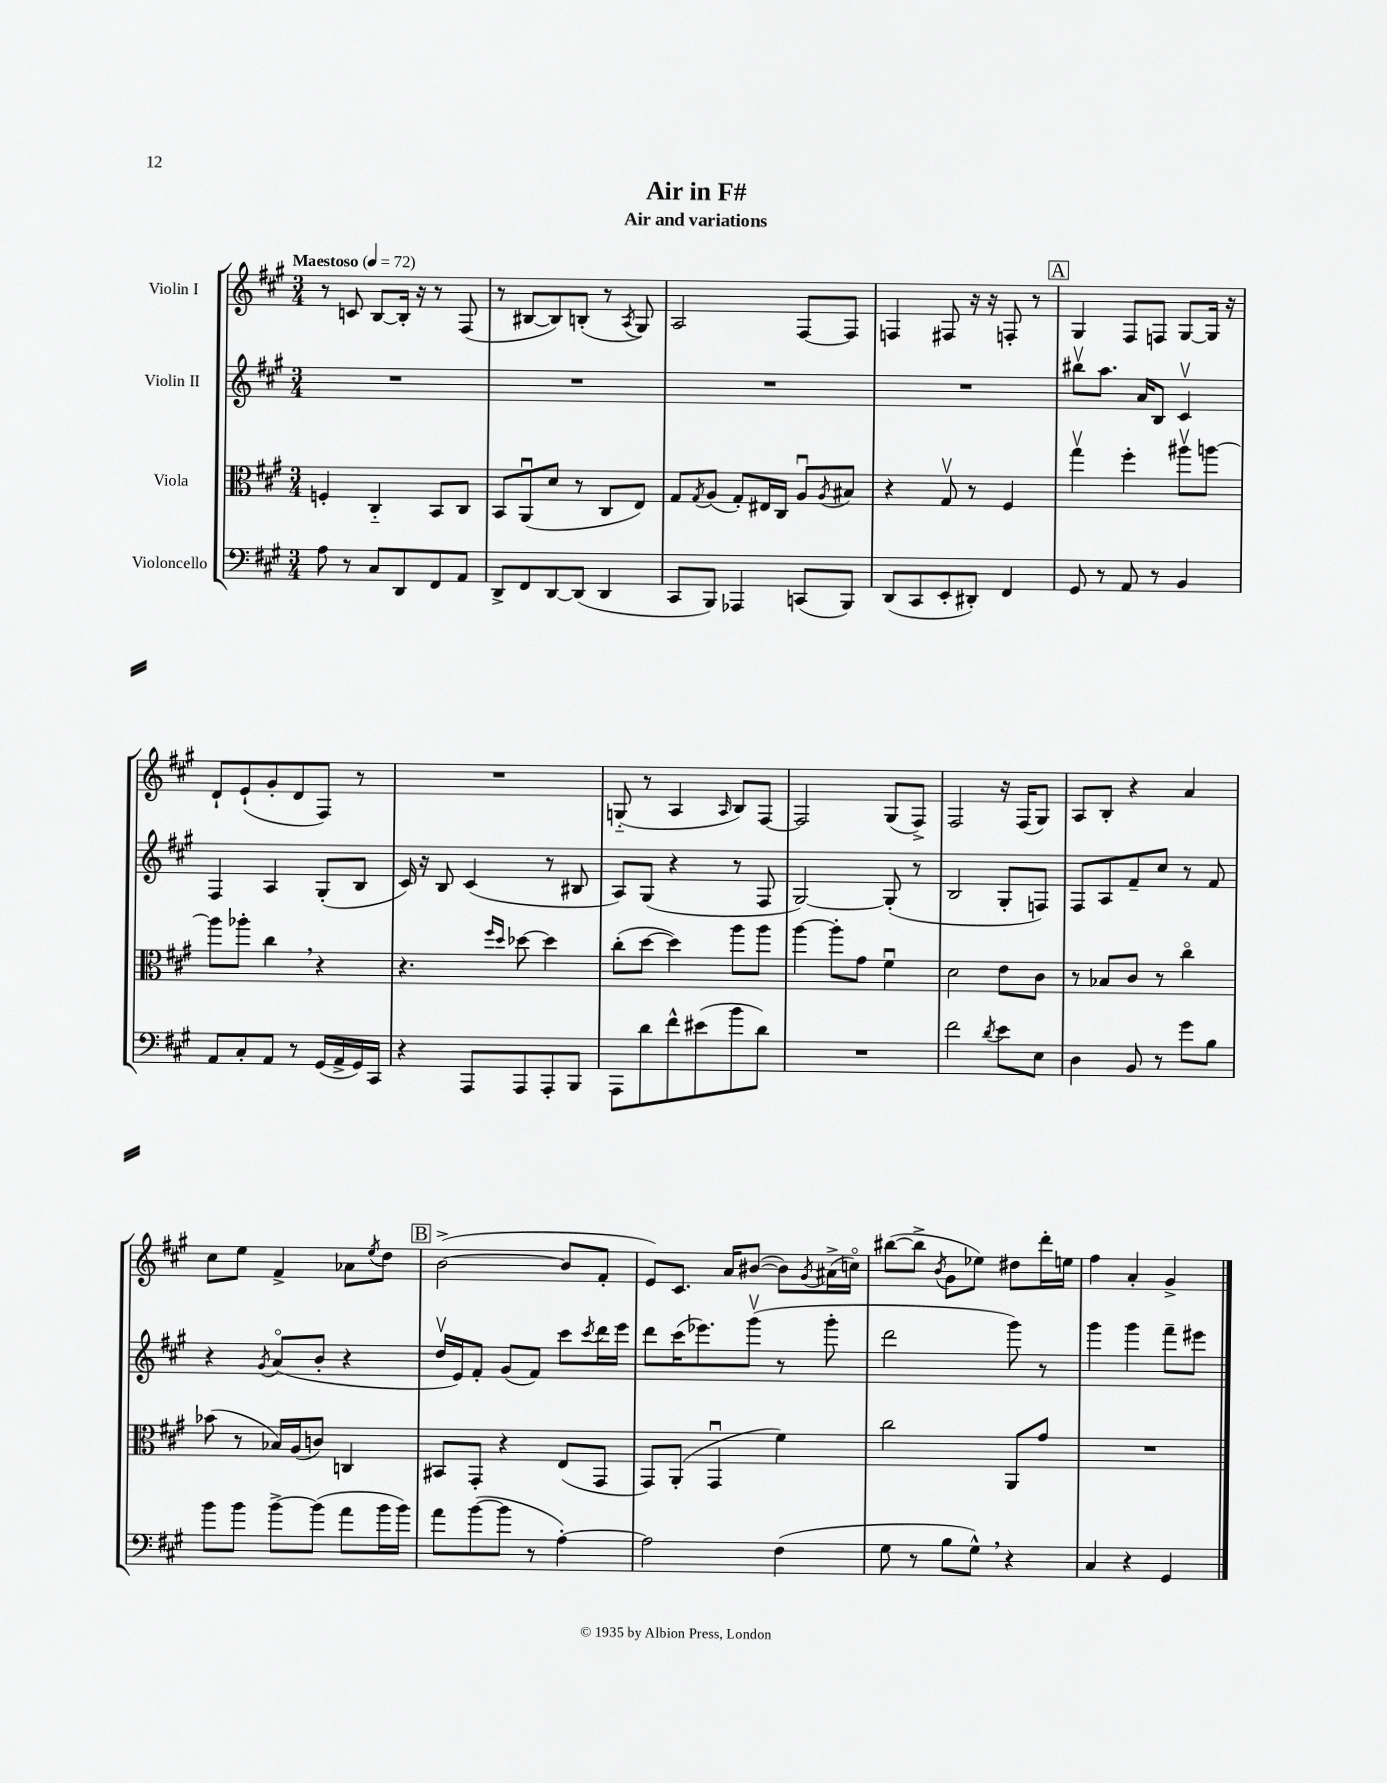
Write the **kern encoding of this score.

**kern	**kern	**kern	**kern
*staff4	*staff3	*staff2	*staff1
*clefF4	*clefC3	*clefG2	*clefG2
*k[f#c#g#]	*k[f#c#g#]	*k[f#c#g#]	*k[f#c#g#]
*M3/4	*M3/4	*M3/4	*M3/4
*MM72	*MM72	*MM72	*MM72
8A\	4F'/	2.r	8r
8r	.	.	8c/
8C#/L	4C#'~/	.	[8B/L
8DD/	.	.	16B'/]Jk
.	.	.	16r
8FF#/	8BB/L	.	8r
8AA/J	8C#/J	.	(8F#/
=	=	=	=
8DD^/L	8BB/L	2.r	8r
8FF#/	(8AAu/	.	[8B#/L
[8DD/	8d/J	.	8B#/])
(8DD/]J	8r	.	(8B'/J
4DD/	8C#/L	.	8r
.	.	.	8qA/
.	8E/J)	.	8G#/)
=	=	=	=
8CC#/L	8G#/L	2.r	2A/
.	8qG#/	.	.
8BBB/J)	(8A/J	.	.
4AAA-/	8G#'/L)	.	.
.	16E#/L	.	.
.	16C#/JJ	.	.
(8CC/L	8Au/L	.	[8F#/L
.	8qA/	.	.
8BBB/J)	8B#/J	.	8F#/]J
=	=	=	=
(8DD/L	4r	2.r	4F/
8CC#/	.	.	.
8EE'/	8G#v/	.	8F#/
8DD#'/J)	8r	.	16r
.	.	.	16r
4FF#/	4F#/	.	8F'/
.	.	.	8r
=	=	=	=
8GG#/	4gg#v\	8bb#v\L	4G#/
8r	.	8.aa\J	.
8AA/	4ff#'\	.	8F#/L
.	.	16a/LK	.
8r	.	8B/J	8F/J
4BB/	8aa#v\L	4c#v/	[8G#/L
.	[8aa\J	.	16G#/]Jk
.	.	.	16r
=	=	=	=
8AA/L	8aa\]L	4F#/	8d`/L
8C#'/	8aa-'\J	.	(8e`/
8AA/J	4cc#\	4A/	8g#'/
8r	.	.	8d/
(16GG#/LL	4r	(8G#'/L	8F#/J)
16AA^/	.	.	.
16GG#/)	.	8B/J	8r
16CC#/JJ	.	.	.
=	=	=	=
4r	4.r	16c#/)	2.r
.	.	16r	.
.	.	8B/	.
8AAA/L	.	(4c#/	.
.	16qqff#/LL	.	.
.	16qqdd/JJ	.	.
8AAA/	[8dd-\	.	.
8AAA'/	4dd-\]	8r	.
8BBB/J	.	8B#/	.
=	=	=	=
8AAA\L	(8cc#'\L	8A/L)	(8G'~/
8d\	[8dd\J	(8G#/J	8r
8f#^^\	4dd\])	4r	4A/
(8e#\	.	.	.
.	.	.	16qqA/
8b\	8aa\L	8r	8B/L)
8d\J)	8aa\J	8F#/	[8F#/J
=	=	=	=
2.r	[4aa\	[2G#/)	2F#/]
.	8aa'\]L	.	.
.	8g#\J	.	.
.	4f#u\	(8G#'/]	(8G#/L
.	.	8r	8F#^/J)
=	=	=	=
2f#\	2d\	2B/	2F#/
8qd/	.	.	.
8e\L	8e\L	8G#'/L	16r
.	.	.	(16F#/LK
8E\J	8c#\J	8F/J)	8G#/J)
=	=	=	=
4D\	8r	8F#/L	8A/L
.	8B-/L	8A/	8B'/J
8BB/	8c#/J	8f#~/	4r
8r	8r	8cc#/J	.
8g#\L	4cc#o\	8r	4a/
8B\J	.	8f#/	.
=	=	=	=
8b\L	(8b-\	4r	8cc#\L
8b\J	8r	.	8ee\J
.	.	8qg#/	.
[8b^\L	16B-/LL)	(8ao/L	4f#^/
.	(16A/J	.	.
(8b\]J	8c/J)	8b'/J	.
8a\L	4C/	4r	8a-\L
.	.	.	8qee/
16b\L	.	.	8dd\J
16b\JJ)	.	.	.
=	=	=	=
8a\L	8BB#/L	16ddv/LL	([2b^\
.	.	16e/J)	.
([8b\	8GG#'/J	8f#'/J	.
8b\]J	4r	(8g#/L	.
8r	.	8f#/J)	.
[4A'\)	(8E/L	8ccc#\L	8b/]L
.	.	8qccc#/	.
.	8GG#/J	16ddd\L	8f#'/J
.	.	16eee\JJ	.
=	=	=	=
2A\]	8GG#/L)	8ddd\L	8e/L)
.	(8AA'/J	(16ccc#\K	8.c#/J
.	.	8.eee-\)	.
.	4GG#u/	.	.
.	.	.	16a/LK
.	.	(8ggg#v\J	([8b#/J
(4F#\	4f#\)	8r	8b#\]L)
.	.	.	8qg#/
.	.	8ggg#'\	(16a#^\L
.	.	.	16cco\JJ)
=	=	=	=
8G#\	2cc#\	2ddd\	([8bb#\L
8r	.	.	8bb#^\]J
.	.	.	8qb/
8B\L	.	.	8g#\L
8G#^^\J)	.	.	8ee-\J)
4r	8AA/L	8ggg#\)	8dd#\L
.	8g#/J	8r	16ddd'\L
.	.	.	16ee\JJ
=	=	=	=
4C#/	2.r	4ggg#\	4ff#\
4r	.	4ggg#\	4a'/
4GG#/	.	8fff#~\L	4g#^/
.	.	8eee#\J	.
==	==	==	==
*-	*-	*-	*-
